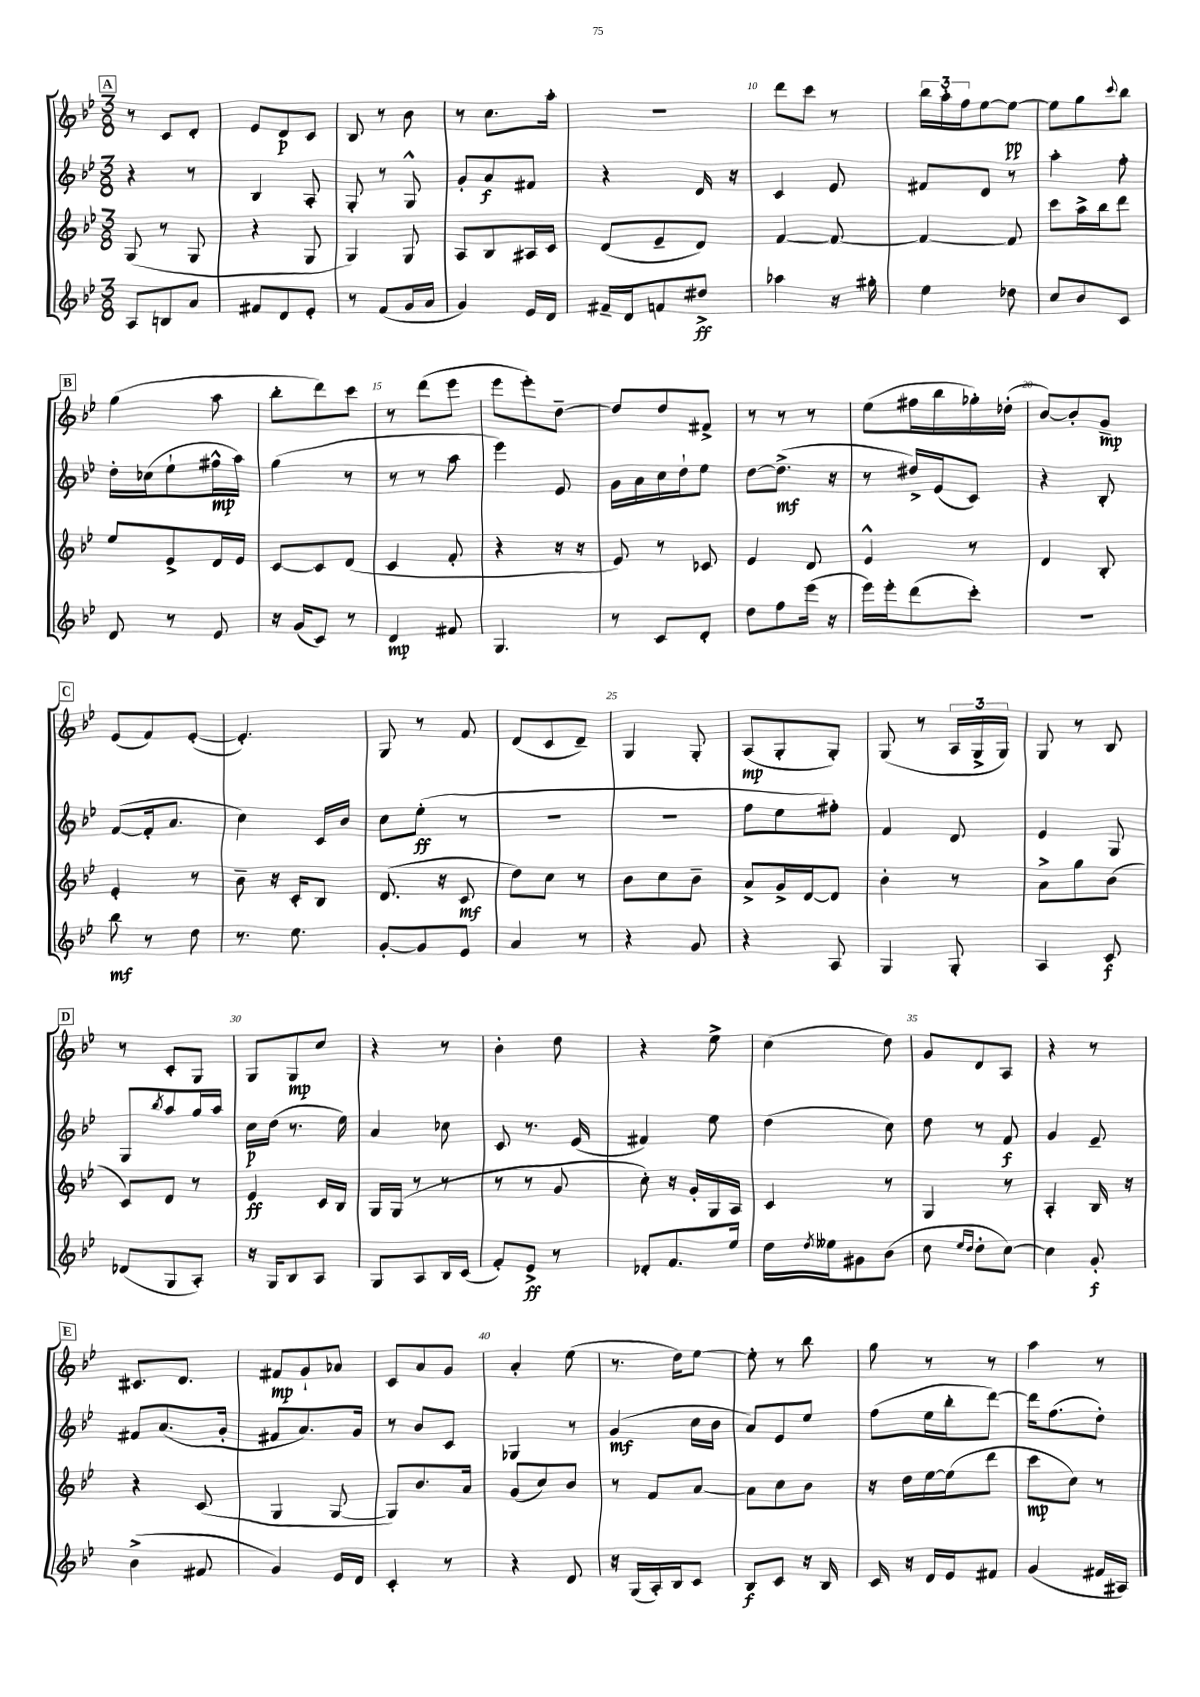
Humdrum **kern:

**kern	**kern	**kern	**kern
*staff4	*staff3	*staff2	*staff1
*clefG2	*clefG2	*clefG2	*clefG2
*k[b-e-]	*k[b-e-]	*k[b-e-]	*k[b-e-]
*M3/8	*M3/8	*M3/8	*M3/8
8A	(8G	4r	8r
8B	8r	.	8c
8a	8G	8r	8d'
=	=	=	=
8f#	4r	4B-	8e-
8d	.	.	8d
8e-'	8G	8A'	8c
=	=	=	=
8r	4G)	8G'	8B-
(8f	.	8r	8r
16g	8G	8G^^	8b-
16a	.	.	.
=	=	=	=
4g)	8A	8g'	8r
.	8B-	8a	8.cc
16e-	16A#	8f#	.
16d	16c	.	16aa'
=	=	=	=
16f#~	(8d	4r	4.r
16d	.	.	.
8f	8e-~	.	.
8dd#^	8d)	16d	.
.	.	16r	.
=	=	=	=
4aa-	[4f	4c	8ddd
.	.	.	8ccc
16r	8f_	8e-	8r
16gg#'	.	.	.
=	=	=	=
4ee-	4f_	8f#	24bb-
.	.	.	24aa'
.	.	.	24ff
.	.	8d	[8ee-
8dd-	8f]	8r	8ee-_
=	=	=	=
8cc	8ccc	4aa'	8ee-]
8b-	16aa^	.	8gg
.	16bb-	.	.
.	.	.	8qqccc
8c	8ddd	8ff'	8bb-
=	=	=	=
8d	8ee-	16dd'	(4gg
.	.	(16cc-	.
8r	8e-^	8ee-`	.
8e-	16d	16ff#^^	8aa
.	16e-	16aa)	.
=	=	=	=
16r	[8c	(4gg	8bb-'
(16g	.	.	.
8c)	8c]	.	8ddd)
8r	(8d	8r	8ccc
=	=	=	=
4d	4c	8r	8r
.	.	8r	(8ddd
8f#	8f'	8aa	8eee-
=	=	=	=
4.G	4r	4eee-)	8eee-
.	.	.	8eee-')
.	16r	8e-	[8dd~
.	16r	.	.
=	=	=	=
8r	8e-)	16g	8dd]
.	.	16a	.
8c	8r	16cc	8dd
.	.	16dd`	.
8d'	8c-	8ee-	8f#^
=	=	=	=
8dd	4e-	[8dd	8r
8ff	.	(8.dd^]	8r
(16eee-	8d	.	8r
16r	.	16r	.
=	=	=	=
16eee-)	4e-^^	8r	(8ee-
16eee-'	.	.	.
(8ddd	.	16dd#^)	16ff#
.	.	(16e-	16bb-
8ccc')	8r	8c)	16gg-')
.	.	.	(16dd-'
=	=	=	=
4.r	4d	4r	[8b-)
.	.	.	8b-']
.	8B-'	8B-'	8g~
=	=	=	=
8bb-	4e-'	([8f	(8e-
8r	.	16f']	8f)
.	.	8.a	.
8dd	8r	.	([8e-'
=	=	=	=
8.r	8b-~	4cc)	4.e-'])
.	16r	.	.
8.ee-	16c'	.	.
.	8B-	16c	.
.	.	16b-	.
=	=	=	=
[8g'	(8.d	8cc	8G
8g]	.	(8ee-'	8r
.	16r	.	.
8e-	8c	8r	8f
=	=	=	=
4a	8dd)	4.r	(8d
.	8cc	.	8c
8r	8r	.	8d~)
=	=	=	=
4r	8b-	4.r	4G
.	8cc	.	.
8g	8b-~	.	8G'
=	=	=	=
4r	8a^	8ff	(8A
.	16g^	8ee-	8G'
.	[16d	.	.
8A	8d]	8ff#')	8G')
=	=	=	=
4G	4b-'	4f	(8G
.	.	.	8r
8G'	8r	8d	24A
.	.	.	24G^
.	.	.	24G)
=	=	=	=
4A	8a^	4e-	8G
.	8gg	.	8r
8c	(8b-	8G	8B-
=	=	=	=
(8d-	8c)	8G	8r
.	.	8qbb-	.
8G	8d	8aa	8c'
8A')	8r	16gg	8G
.	.	16aa	.
=	=	=	=
16r	4e-	16cc	8G
16G	.	(16dd	.
8B-	.	8.r	8G
8A	16c	.	8cc
.	16B-	16ee-)	.
=	=	=	=
8G	16G	4a	4r
.	(16G	.	.
8A	8r	.	.
16B-	8r	8cc-	8r
(16c	.	.	.
=	=	=	=
8f')	8r	8c	4b-'
8e-^	8r	8.r	.
8r	8g	.	8dd
.	.	(16e-	.
=	=	=	=
8d-'	8cc')	4f#)	4r
8.f	16r	.	.
.	16g'	.	.
.	16G	8ee-	8ee-^
16ee-	16A	.	.
=	=	=	=
16dd	4c	(4dd	(4cc
8qdd	.	.	.
16ee--	.	.	.
8g#	.	.	.
(8b-	8r	8cc)	8dd)
=	=	=	=
8cc	4G	8dd	8g
16qqee-	.	.	.
16qqdd	.	.	.
8dd'	.	8r	8d
[8cc)	8r	8f	8A
=	=	=	=
4cc]	4A'	4g	4r
8g'	16B-	8e-~	8r
.	16r	.	.
=	=	=	=
(4b-^	4r	8f#	8.c#
.	.	(8.a	.
.	.	.	8.d
8f#	(8c	.	.
.	.	16g'	.
=	=	=	=
4g)	4G	8f#	8f#
.	.	8.a)	8g`
16e-	[8G	.	8a-
16d	.	16g	.
=	=	=	=
4c'	8G])	8r	8c
.	8.b-	8b-	8a
8r	.	8c	8g
.	16a	.	.
=	=	=	=
4r	(8g	4G-	4a'
.	8cc)	.	.
8d	8b-	8r	(8ee-
=	=	=	=
16r	8r	(4g	8.r
(16G	.	.	.
16A')	8f	.	.
16B-	.	.	16dd)
8c	[8a	16cc	[8ee-
.	.	16b-	.
=	=	=	=
8B-	8a]	8a)	8ee-']
8c	8cc	8e-	8r
16r	8b-	8ee-	8bb-
16B-	.	.	.
=	=	=	=
16c	16r	(8ff	8gg
16r	16dd	.	.
16d	[16ee-	16ee-	8r
16e-	(16ee-]	16bb-'	.
8f#	8ddd	[8ddd)	8r
=	=	=	=
(4g	8ccc	16ddd]	4aa
.	.	(8.ff	.
.	8cc)	.	.
16f#	8r	8dd')	8r
16A#)	.	.	.
==	==	==	==
*-	*-	*-	*-
